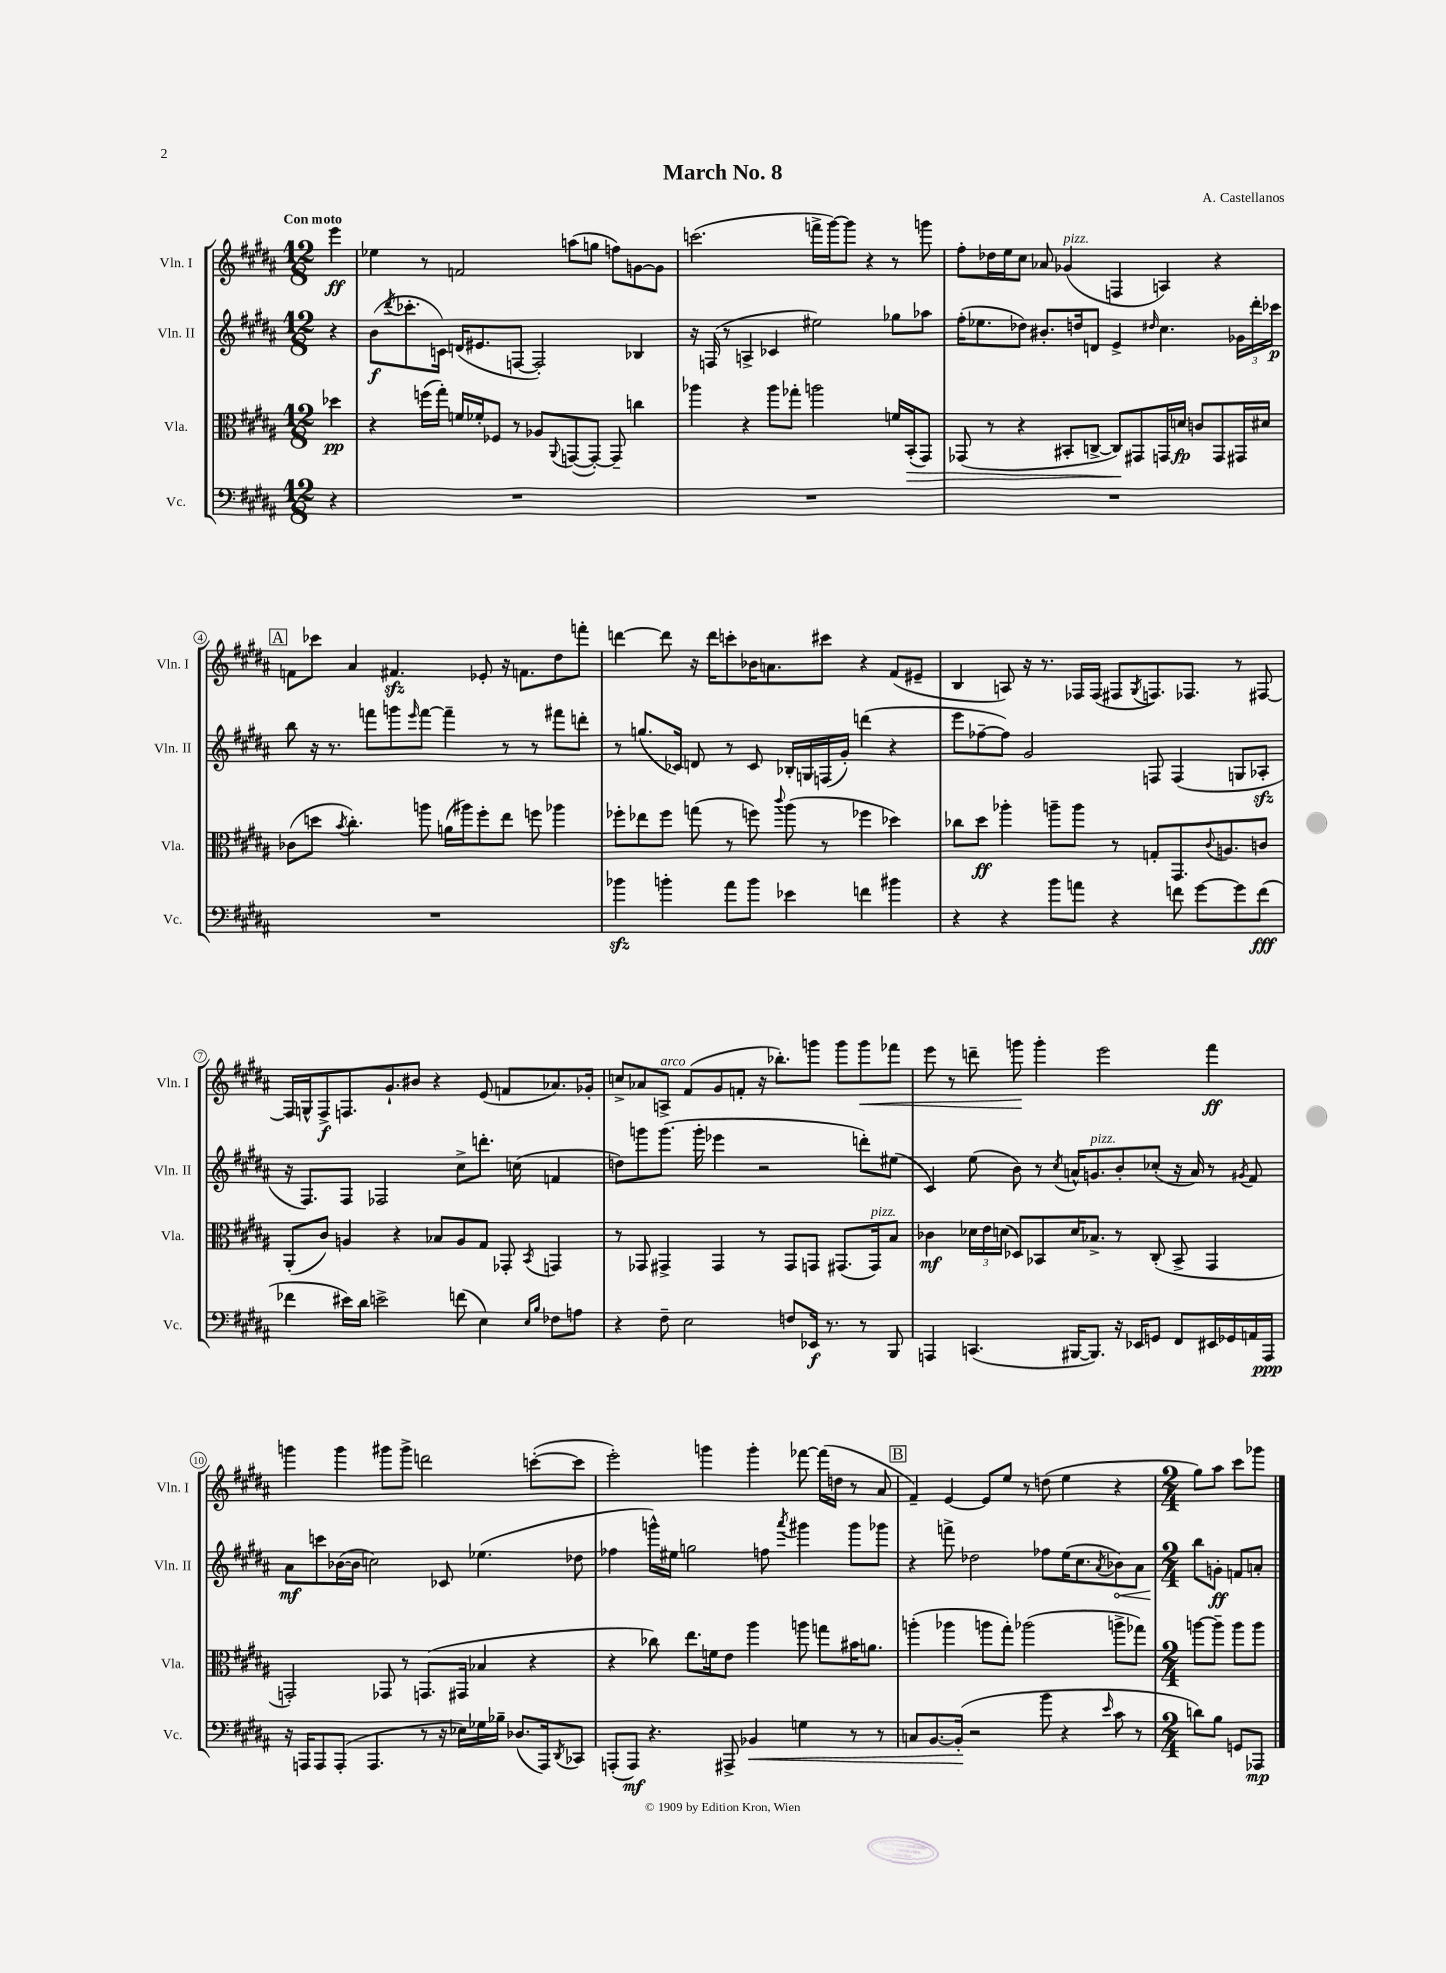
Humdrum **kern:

**kern	**dynam	**kern	**dynam	**kern	**dynam	**kern	**dynam
*part4	*part4	*part3	*part3	*part2	*part2	*part1	*part1
*staff4	*staff4	*staff3	*staff3	*staff2	*staff2	*staff1	*staff1
*I"Vc.	*	*I"Vla.	*	*I"Vln. II	*	*I"Vln. I	*
*I'Vc.	*	*I'Vla.	*	*I'Vln. II	*	*I'Vln. I	*
*clefF4	*	*clefC3	*	*clefG2	*	*clefG2	*
*k[f#c#g#d#a#]	*	*k[f#c#g#d#a#]	*	*k[f#c#g#d#a#]	*	*k[f#c#g#d#a#]	*
*M12/8	*	*M12/8	*	*M12/8	*	*M12/8	*
=	=	=	=	=	=	=	=
!	!	!	!	!	!	!LO:TX:a:B:t=Con moto	!
4r	.	4dd-X\	pp	4r	.	4eee\	ff
=1	=1	=1	=1	=1	=1	=1	=1
1.r	.	4r	.	(8b\L	f	4ee-X\	.
.	.	.	.	8qddd#/	.	.	.
.	.	.	.	8.ccc-X'\	.	.	.
.	.	(16ffn\LL	.	.	.	8r	.
.	.	16gg#'\JJ)	.	16cn\Jk)	.	.	.
.	.	16fn/LL	.	(16dn/KL	.	2fn/	.
.	.	16f-X'/J	.	8.e#X/	.	.	.
.	.	8F-X/J	.	.	.	.	.
.	.	8r	.	[8Fn/J	.	.	.
.	.	8A-X/L	.	2F'/])	.	.	.
.	.	8qqAA#/	.	.	.	.	.
.	.	([8GGn/	.	.	.	(8aan\L	.
.	.	8GG'/J_)	.	.	.	8ggn\J	.
.	.	8GG~/]	.	.	.	8ffn\L)	.
.	.	4ccn\	.	4B-X/	.	[8gn\	.
.	.	.	.	.	.	8g\J]	.
=2	=2	=2	=2	=2	=2	=2	=2
1.r	.	4aa-X\	.	16r	.	(2.cccn\	.
.	.	.	.	(16Fn/	.	.	.
.	.	.	.	8r	.	.	.
.	.	4r	.	4An^/	.	.	.
.	.	8aa-\L	.	4c-X/	.	.	.
.	.	8gg-X'\J	.	.	.	.	.
.	.	2aan\	.	2ee#X\)	.	16fffn^\LL	.
.	.	.	.	.	.	[16ggg#\J)	.
.	.	.	.	.	.	8ggg#\J]	.
.	.	.	.	.	.	4r	.
.	.	16fn/LL	.	8gg-X\L	.	8r	.
!	!	!	!LO:HP:b	!	!	!	!
.	.	(16BB'/J	>	.	.	.	.
.	.	8GG#/J)	.	8aa-X\J	.	8gggn\	.
=3	=3	=3	=3	=3	=3	=3	=3
1.r	.	(8GG-X/	.	(16ff#'\KL	.	8ff#'\L	.
.	.	.	.	8.ee-X\	.	.	.
.	.	8r	.	.	.	16dd-X\L	.
.	.	.	.	.	.	16ee\J	.
.	.	4r	.	8dd-X\J)	.	8cc#\J	.
.	.	.	.	8.b#X'/L	.	8a-X/	.
!	!	!	!	!	!	!LO:TX:a:i:t=pizz.	!
.	.	8BB#X'/L	.	.	.	(4g-X/	.
.	.	.	.	16ddn/k	.	.	.
.	.	[8Cn^/J	.	8dn/J	.	.	.
.	.	8C/L])	.	4e^/	.	4Fn/	.
.	.	8GG#X/	]	.	.	.	.
.	.	.	.	16qqdd#X/	.	.	.
.	.	16GGn/L	.	4.cc#\	.	4An/)	.
.	.	16dn/JJ	fp	.	.	.	.
.	.	8cn/L	.	.	.	.	.
.	.	8GG/	.	.	.	4r	.
.	.	16GG#X/L	.	24g-X\LL	.	.	.
.	.	.	.	24ddd#'\	.	.	.
.	.	16d#X/JJ	.	.	.	.	.
.	.	.	.	24ccc-X\JJ	p	.	.
!!LO:LB:g=z
!!LO:REH:place=s1:t=A
=4	=4	=4	=4	=4	=4	=4	=4
1.r	.	(8c-X\L	.	8bb\	.	8fn\L	.
.	.	8ddn\J	.	16r	.	8ccc-X\J	.
.	.	.	.	8.r	.	.	.
.	.	8qb/	.	.	.	.	.
.	.	4.cc#'\)	.	.	.	4a#/	.
.	.	.	.	8fffn\L	.	.	.
.	.	.	.	8gggn\	.	4.f#Xzz/	.
.	.	.	.	16qqeee/	.	.	.
.	.	8aan\	.	[8fff\J	.	.	.
.	.	(16an\LL	.	4fff~\]	.	.	.
.	.	16aa#X\J)	.	.	.	.	.
.	.	8ff#'\	.	.	.	8e-X'/	.
.	.	8ee\J	.	8r	.	16r	.
.	.	.	.	.	.	8.fn\L	.
.	.	8ffn\	.	8r	.	.	.
.	.	4aa-X\	.	8fff#X\L	.	8dd#\	.
.	.	.	.	8dddn'\J	.	8fffn'\J	.
=5	=5	=5	=5	=5	=5	=5	=5
4b-Xzz\	.	8ff-X'\L	.	8r	.	[4dddn\	.
.	.	8ee-X\	.	(8.ggn/L	.	.	.
4bn'\	.	8ff-\J	.	.	.	8ddd\]	.
.	.	.	.	16c-X/Jk)	.	.	.
.	.	(8ggn\	.	8dn/	.	16r	.
.	.	.	.	.	.	16ddd\KL	.
8a#\L	.	8r	.	8r	.	8cccn'\	.
8b\J	.	8ffn\)	.	8c-/	.	16b-X\K	.
.	.	.	.	.	.	8.an\	.
.	.	8qqccc#/	.	.	.	.	.
4e-X\	.	(8aa#\	.	16B-X'/LL	.	.	.
.	.	.	.	16Gn/	.	.	.
.	.	8r	.	(16Fn/	.	8ccc#X\J	.
.	.	.	.	16g#'/JJ)	.	.	.
4fn\	.	4ff-X\	.	(4dddn\	.	4r	.
4b#X\	.	4dd-X\)	.	4r	.	(8f#/L	.
.	.	.	.	.	.	8e#X~/J	.
=6	=6	=6	=6	=6	=6	=6	=6
4r	.	8cc-X\L	.	8eee\L	.	4B/	.
.	.	8dd#\J	ff	[8ff-X~\	.	.	.
4r	.	4aa-X'\	.	8ff-\J])	.	8An/)	.
.	.	.	.	2g#/	.	16r	.
.	.	.	.	.	.	8.r	.
8b\L	.	8aan~\L	.	.	.	.	.
8an\J	.	8aa\J	.	.	.	16F-X/LL	.
.	.	.	.	.	.	(16F-/JJ	.
4r	.	8r	.	.	.	8F#X/L	.
.	.	.	.	.	.	8qG#/	.
.	.	8Gn'/L	.	8Fn/	.	8.Fn/)	.
8fn\	.	8.GG#/	.	(4F/	.	.	.
.	.	.	.	.	.	8.F-X/J	.
[8g#\L	.	.	.	.	.	.	.
.	.	8qqc#/	.	.	.	.	.
.	.	8.An/	.	.	.	.	.
8g#\]	.	.	.	8Gn/L	.	8r	.
(8f\J	fff	8cn/J	.	8A-Xzz'/J	.	[8F#X/	.
!!LO:LB:g=z
=7	=7	=7	=7	=7	=7	=7	=7
4f-X\	.	(8AA#'/L	.	16r	.	16F#/LL]	.
.	.	.	.	8.F#/L)	.	16Gn^^/J	.
.	.	8c#/J)	.	.	.	8F#^/	f
16e#X\LL)	.	4An/	.	8F#/J	.	8.Fn/	.
16d#\JJ	.	.	.	.	.	.	.
2en^\	.	.	.	2F-X/	.	.	.
.	.	.	.	.	.	8.g#`/	.
.	.	4r	.	.	.	.	.
.	.	.	.	.	.	8b#X/J	.
.	.	8B-X/L	.	.	.	4r	.
(8fn\	.	8A/	.	8cc#^\L	.	.	.
4E\)	.	8G#/J	.	8.dddn'\J	.	(8e/	.
.	.	8GG-X'/	.	.	.	8fn/L	.
.	.	.	.	(16ccn\	.	.	.
16qqE/LL	.	.	.	.	.	.	.
16qqB/JJ	.	8qBB/	.	.	.	.	.
8F-X\L	.	4GGn/	.	4fn/	.	8.a-X/)	.
8An\J	.	.	.	.	.	.	.
.	.	.	.	.	.	16g-X'/Jk	.
=8	=8	=8	=8	=8	=8	=8	=8
4r	.	8r	.	8ddn\L)	.	8ccn^/L	.
.	.	8GG-X/	.	8gggn\	.	8a-X/	.
!	!	!	!	!	!	!LO:TX:a:i:t=arco	!
8F#~\	.	4GG#X^/	.	(8.ggg\J	.	8An^/J	.
2E\	.	.	.	.	.	(8f#/L	.
.	.	.	.	16ggg'\	.	.	.
.	.	4GG#/	.	4eee-X\	.	8g#/	.
.	.	.	.	.	.	8fn'/J	.
.	.	8r	.	2r	.	16r	.
.	.	.	.	.	.	8.bb-X'\L)	.
8Fn/L	.	8GG#/L	.	.	.	.	.
16EE-X/Jk	f	8GGn/J	.	.	.	8gggn\J	.
8.r	.	.	.	.	.	.	.
.	.	(8.GG#X/L	.	.	.	8ggg\L	.
!	!	!	!	!	!	!	!LO:HP:b
8r	.	.	.	8dddn'\L)	.	8ggg\	<
!	!	!LO:TX:a:i:t=pizz.	!	!	!	!	!
.	.	16GG#/k)	.	.	.	.	.
8BBB/	.	8B/J	.	(8ee#X\J	.	8fff-X\J	.
=9	=9	=9	=9	=9	=9	=9	=9
4AAAn/	.	4c-X\	mf	4c#/)	.	8eee\	.
.	.	.	.	.	.	8r	.
(4.CCn/	.	24d-X\LL	.	(8ee\	.	8dddn~\	.
.	.	24e\	.	.	.	.	.
.	.	(24dn\JJ	.	.	.	.	.
.	.	8D-X/L)	.	8b\)	.	8gggn\	.
.	.	8BB-X/	.	8r	.	4ggg'\	[
.	.	.	.	8qcc#/	.	.	.
[16BBB#X/KL	.	16d/K	.	16an^^/KL	.	.	.
!	!	!	!	!LO:TX:a:i:t=pizz.	!	!	!
8.BBB#/J])	.	8.B-X^/J	.	8.gn/	.	.	.
.	.	.	.	.	.	2eee\	.
16r	.	8r	.	8b'/	.	.	.
16EE-X/KL	.	.	.	.	.	.	.
8GGn/J	.	(8C#'/	.	(8cc-X'/J	.	.	.
8FF#/L	.	8BB-^/	.	16r	.	.	.
.	.	.	.	16a/)	.	.	.
16EE#X/L	.	4GG#/	.	8r	.	4fff#\	ff
16GG-X/	.	.	.	.	.	.	.
.	.	.	.	8qg#X/	.	.	.
16AAn/	.	.	.	8f#/	.	.	.
16AAA/JJ	ppp	.	.	.	.	.	.
!!LO:LB:g=z
=10	=10	=10	=10	=10	=10	=10	=10
16r	.	2GGn'/)	.	8a#\L	mf	4gggn\	.
16AAAn/KL	.	.	.	.	.	.	.
8AAA/	.	.	.	8cccn\	.	.	.
(8AAA'/J	.	.	.	([16b-X\L	.	4ggg\	.
.	.	.	.	16b-\JJ]	.	.	.
4.AAA/	.	.	.	2ccn\)	.	.	.
.	.	8GG-X/	.	.	.	8ggg#X\L	.
.	.	8r	.	.	.	8ggg#^\J	.
8r	.	(8.GGn/L	.	.	.	2dddn\	.
16r	.	.	.	8c-X/	.	.	.
16E-X\LL)	.	16GG#X/Jk	.	.	.	.	.
16G-X\	.	4B-X/	.	(4.ee-X\	.	.	.
16B-X~\JJ	.	.	.	.	.	.	.
(8.D-X/L	.	.	.	.	.	.	.
.	.	4r	.	.	.	([8cccn'\L	.
16AAA/k)	.	.	.	.	.	.	.
8qDD#/	.	.	.	.	.	.	.
8CC-X/J	.	.	.	8dd-X\	.	8ccc\J]	.
=11	=11	=11	=11	=11	=11	=11	=11
(8AAAn'/L	.	4r	.	4ff-X\	.	2eee'\)	.
8AAA/J)	mf	.	.	.	.	.	.
4.r	.	8cc-X\)	.	16gggn^^\LL)	.	.	.
.	.	.	.	16ee#X\JJ	.	.	.
.	.	8.ee\L	.	2ggn\	.	.	.
.	.	.	.	.	.	4gggn\	.
.	.	16fn\k	.	.	.	.	.
8AAA#X^/	.	8e\J	.	.	.	.	.
!	!LO:HP:b	!	!	!	!	!	!
4BB-X/	<	4aa#\	.	.	.	4ggg'\	.
.	.	.	.	8ffn\	.	.	.
.	.	.	.	8qaaa#/	.	.	.
4Gn\	.	8aan\	.	4ggg#X\	.	[8fff-X\	.
.	.	8ggn\L	.	.	.	(16fff-\LL]	.
.	.	.	.	.	.	16ddn\JJ	.
8r	.	16b#X\K	.	8ggg#\L	.	8r	.
.	.	8.an\J	.	.	.	.	.
8r	.	.	.	8ggg-X\J	.	8a#/	.
!!LO:REH:place=s1:t=B
=12	=12	=12	=12	=12	=12	=12	=12
8Cn/L	.	(4aan'\	.	4r	.	4f#~/)	.
[8.BB/	.	.	.	.	.	.	.
.	.	4aa-X\	.	8fffn^\	.	[4e/	.
(16BB'/Jk]	.	.	.	.	.	.	.
2r	[	.	.	2dd-X\	.	.	.
.	.	8aan\L	.	.	.	8e/L]	.
.	.	8gg#'\J)	.	.	.	8ee/J	.
.	.	(2aa-X\	.	.	.	8r	.
8b\	.	.	.	8ff-X\L	.	(8ddn\	.
4r	.	.	.	(16ee\K	.	4ee\	.
.	.	.	.	8.cc#\	.	.	.
16qqe/	.	.	.	8qa#/	.	.	.
!	!	!	!	!	!LO:HP:b	!	!
8c#\	.	8aan^\L	.	8b-X\)	<	4r	.
8r	.	8gg-X\J)	.	8a#\J	.	.	.
=13	=13	=13	=13	=13	=13	=13	=13
*M2/4	*	*M2/4	*	*M2/4	*	*M2/4	*
8dn\L)	.	[8aan\L	.	8bb\L	.	8gg#\L)	.
8B\J	.	8aa~\J]	.	8gn'\J	[ ff	8aa#\J	.
8GGn/L	.	8aa\L	.	8fn/L	.	8ccc#\L	.
8AAA-X/J	mp	8aa\J	.	8an'/J	.	8ggg-X\J	.
==	==	==	==	==	==	==	==
*-	*-	*-	*-	*-	*-	*-	*-
